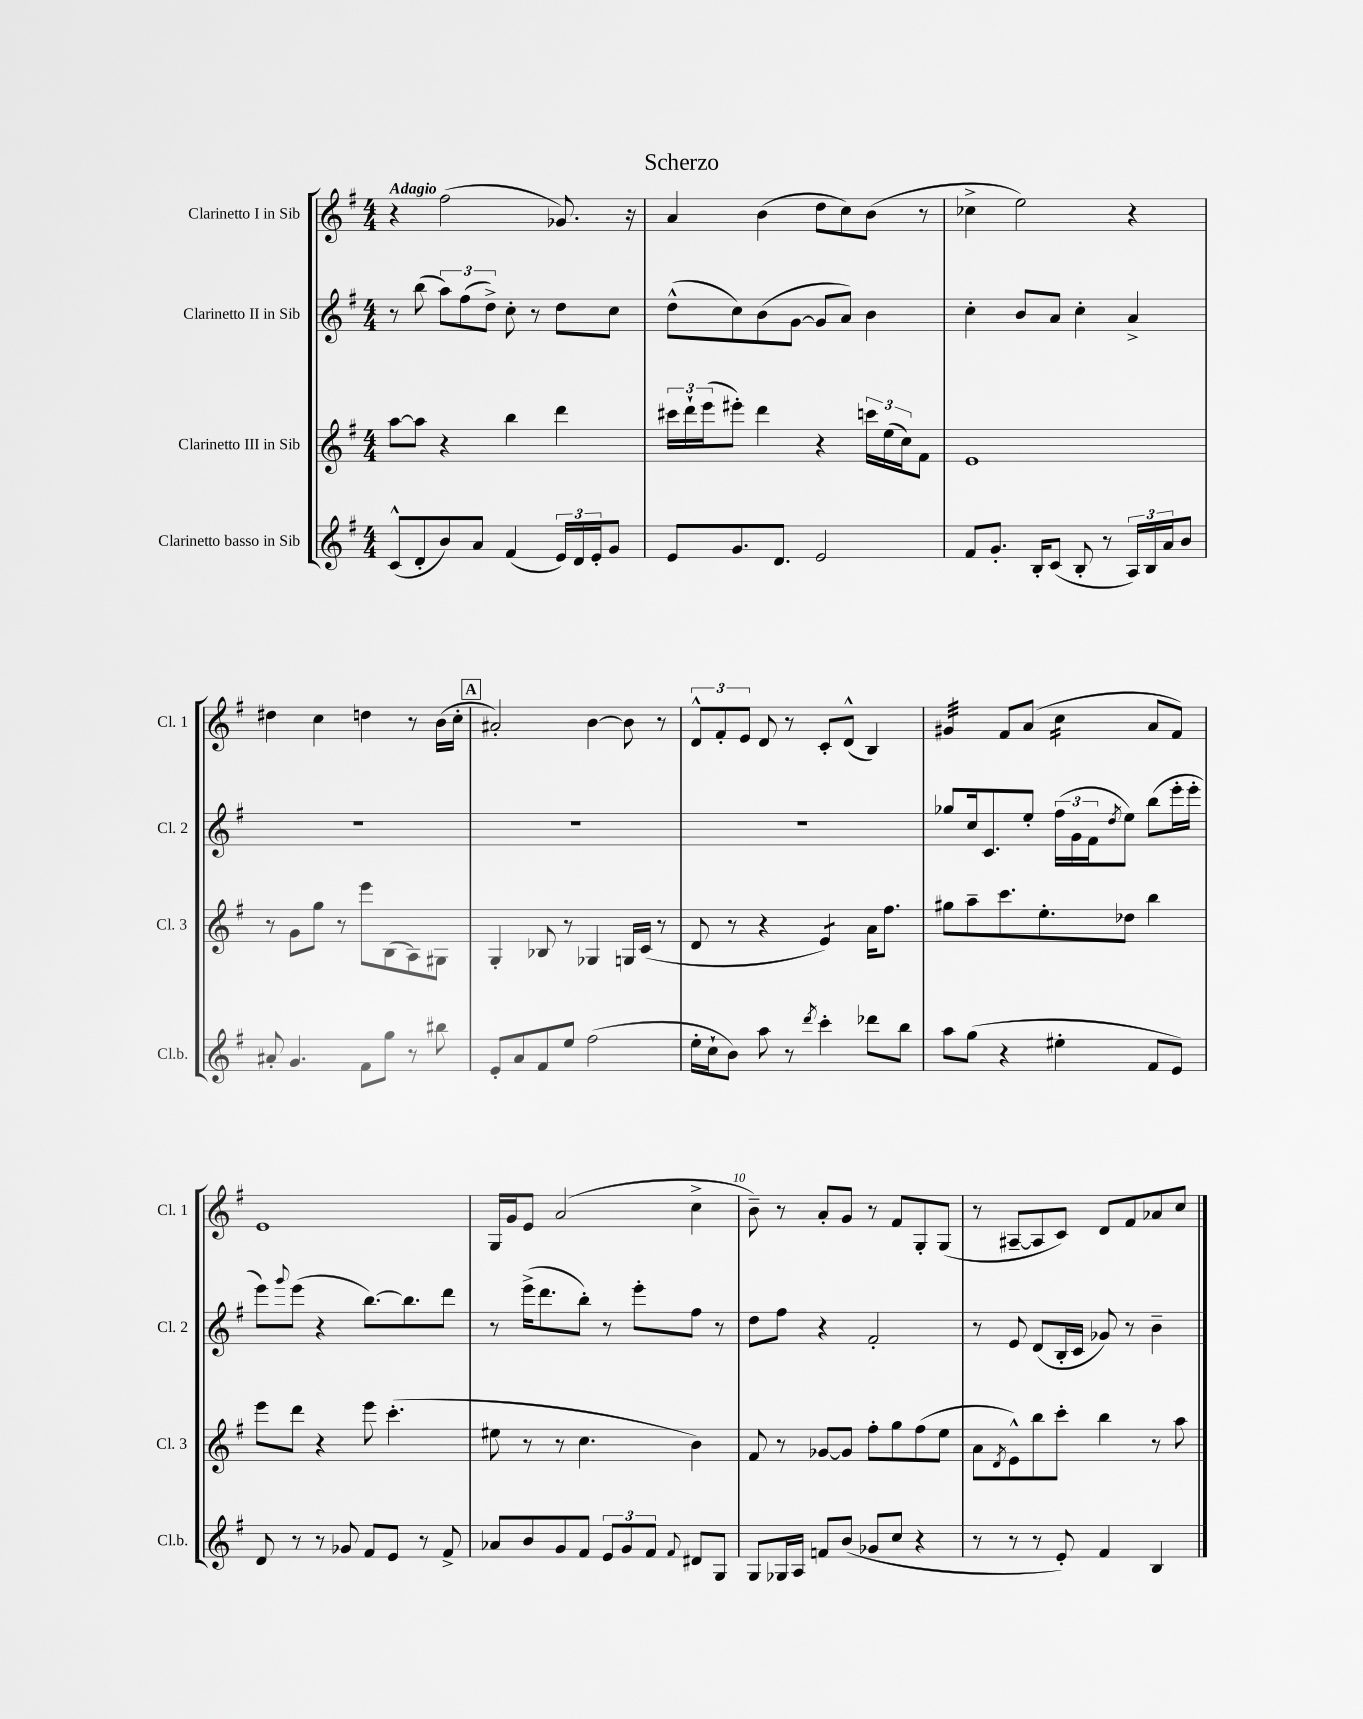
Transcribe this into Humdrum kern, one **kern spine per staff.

**kern	**kern	**kern	**kern
*staff4	*staff3	*staff2	*staff1
*clefG2	*clefG2	*clefG2	*clefG2
*k[f#]	*k[f#]	*k[f#]	*k[f#]
*M4/4	*M4/4	*M4/4	*M4/4
(8c^^/L	[8aa\L	8r	4r
8d'/	8aa\]J	(8bb\	.
8b/)	4r	12aa\L)	(2ff#\
.	.	(12ff#\	.
8a/J	.	.	.
.	.	12dd^\J)	.
(4f#/	4bb\	8cc'\	.
.	.	8r	.
24e/LL)	4ddd\	8dd\L	8.g-/)
24d/	.	.	.
24e'/J	.	.	.
8g/J	.	8cc\J	.
.	.	.	16r
=	=	=	=
8e/L	24ccc#\LL	(8dd^^\L	4a/
.	24ddd`\	.	.
.	(24eee\J	.	.
8.g/	8eee#'\J)	8cc\)	.
.	4ddd\	(8b\	(4b\
8.d/J	.	.	.
.	.	[8g\J	.
2e/	4r	8g/]L	8dd\L
.	.	8a/J)	8cc\)
.	24ccc\LL	4b\	(8b\J
.	(24ee\	.	.
.	24cc\J)	.	.
.	8f#\J	.	8r
=	=	=	=
8f#/L	1e	4cc'\	4cc-^\
8.g'/J	.	.	.
.	.	8b/L	2ee\)
16B'/LK	.	.	.
(8c/J	.	8a/J	.
8B'/	.	4cc'\	.
8r	.	.	.
24A/LL)	.	4a^/	4r
24B/	.	.	.
24a/J	.	.	.
8b/J	.	.	.
=	=	=	=
8a#'/	8r	1r	4dd#\
4.g/	8g\L	.	.
.	8gg\J	.	4cc\
.	8r	.	.
8f#\L	8eee\L	.	4dd\
8gg\J	(8B\	.	.
8r	8A\)	.	8r
8bb#\	8G#\J	.	(16b\LL
.	.	.	16cc'\JJ
=	=	=	=
8e'/L	4G'/	1r	2a#'/)
8a/	.	.	.
8f#/	8B-/	.	.
8ee/J	8r	.	.
(2ff#\	4G-/	.	[4b\
.	16G/LL	.	8b\]
.	(16c/JJ	.	.
.	8r	.	8r
=	=	=	=
16ee'\LL	8d/	1r	12d^^/L
16cc`\J	.	.	.
.	.	.	12f#'/
8b\J)	8r	.	.
.	.	.	12e/J
8aa\	4r	.	8d/
8r	.	.	8r
8qddd/	.	.	.
4ccc'\	4e/)	.	8c'/L
.	.	.	(8d^^/J
8ddd-\L	16a\LK	.	4B/)
.	8.ff#\J	.	.
8bb\J	.	.	.
=	=	=	=
8aa\L	8gg#\L	8gg-/L	4g#/
(8gg\J	8aa~\	16cc/k	.
.	.	8.c/	.
4r	8.ccc\	.	8f#/L
.	.	8ee'/J	(8a/J
.	8.ee'\	.	.
4ee#'\	.	(24ff#\LL	4cc\
.	.	24g\	.
.	.	24f#\J	.
.	.	8qdd/	.
.	8dd-\J	8ee\J)	.
8f#/L	4bb\	(8bb\L	8a/L
8e/J)	.	16eee'\L	8f#/J)
.	.	16eee'\JJ	.
=	=	=	=
8d/	8eee\L	8eee\L)	1e
.	.	8qqggg/	.
8r	8ddd\J	(8eee\J	.
8r	4r	4r	.
8g-/	.	.	.
8f#/L	8eee\	[8.bb\L)	.
8e/J	(4.ccc'\	.	.
.	.	8.bb\]	.
8r	.	.	.
8f#^/	.	8ddd\J	.
=	=	=	=
8a-/L	8ee#\	8r	16G/LL
.	.	.	16g/J
8b/	8r	(16eee^\LK	8e/J
.	.	8.ddd\	.
8g/	8r	.	(2a/
8f#/J	4.cc\	8bb'\J)	.
12e/L	.	8r	.
12g/	.	.	.
.	.	8eee'\L	.
12f#/J	.	.	.
8qqf#/	.	.	.
8d#/L	4b\)	8ff#\J	4cc^\
8G/J	.	8r	.
=	=	=	=
8G/L	8f#/	8dd\L	8b~\)
16G-/L	8r	8ff#\J	8r
16A/JJ	.	.	.
8f/L	[8g-/L	4r	8a'/L
(8b/J	8g-/]J	.	8g/J
8g-/L	8ff#'\L	2f#'/	8r
8cc/J	8gg\	.	8f#/L
4r	(8ff#\	.	8G'/
.	8ee\J	.	(8G/J
=	=	=	=
8r	8a\L	8r	8r
.	8qd/	.	.
8r	8e^^\)	8e/	[8A#~/L
8r	8bb\	(8d/L	8A#/]
8e'/)	8ccc'\J	16B'/L	8c/J)
.	.	16c/JJ	.
4f#/	4bb\	8g-/)	8d/L
.	.	8r	8f#/
4B/	8r	4b~\	8a-/
.	8aa\	.	8cc/J
==	==	==	==
*-	*-	*-	*-
